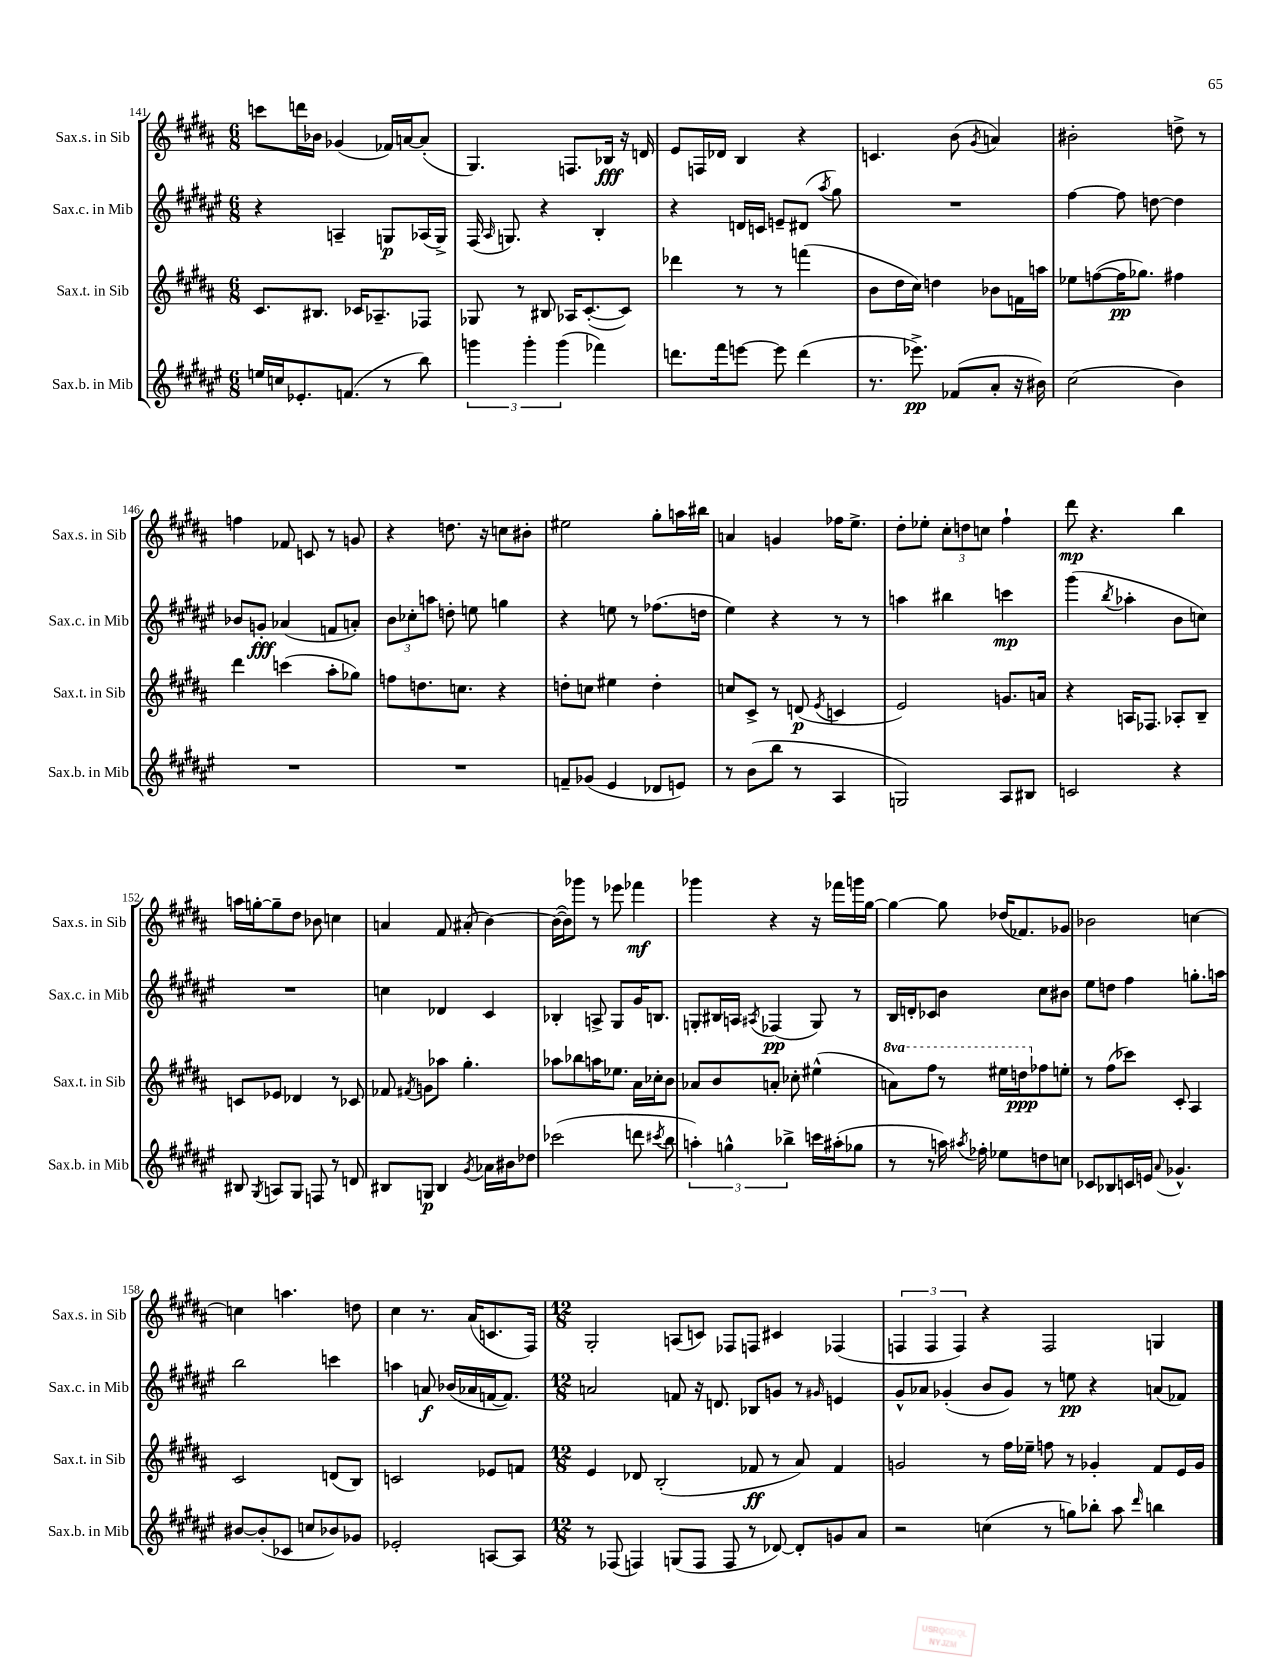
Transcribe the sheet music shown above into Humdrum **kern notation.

**kern	**kern	**kern	**kern
*staff4	*staff3	*staff2	*staff1
*clefG2	*clefG2	*clefG2	*clefG2
*k[f#c#g#d#a#e#]	*k[f#c#g#d#a#]	*k[f#c#g#d#a#e#]	*k[f#c#g#d#a#]
*M6/8	*M6/8	*M6/8	*M6/8
16ee	8.c#	4r	8ccc
16cc	.	.	.
8.e-'	.	.	16ddd
.	8.B#	.	16b-
.	.	4A~	(4g-
(8.f	.	.	.
.	16c-	.	.
.	8.A-~	.	.
8r	.	8G	16f-)
.	.	.	[16a
8bb)	8F-	(16A-	(8a']
.	.	16G^)	.
=	=	=	=
6ggg	8G-	(16F#	4.G#)
.	.	16qqA#	.
.	.	8.G)	.
.	8r	.	.
6ggg'	.	.	.
.	8B#	4r	.
(6ggg	.	.	.
.	16A-	.	8.F
.	([8.c#'	.	.
4fff-)	.	4B'	.
.	.	.	16B-
.	8c#])	.	16r
.	.	.	16d
=	=	=	=
8.ddd	4ddd-	4r	8e
.	.	.	16F
16fff#	.	.	16d-
[8eee	8r	16d	4B
.	.	16c	.
8eee]	8r	8e~	.
(4ddd	(4fff	(8d#	4r
.	.	8qaa#	.
.	.	8gg#)	.
=	=	=	=
8.r	8b	2.r	4.c
.	16dd#	.	.
8.eee-^)	16cc#)	.	.
.	4dd	.	.
(8f-	.	.	(8b
.	.	.	8qg#
8a#'	8b-	.	4a)
16r	16f	.	.
16b#)	16aa	.	.
=	=	=	=
(2cc#	8ee-	[4ff#	2b#'
.	([8ff	.	.
.	16ff]	8ff#]	.
.	8.gg-)	.	.
.	.	[8dd	.
4b)	4ff#	4dd]	8dd^
.	.	.	8r
=	=	=	=
2.r	4ddd#	8b-	4ff
.	.	8g'	.
.	(4ccc	(4a-	8f-
.	.	.	8c
.	8aa#'	8f	8r
.	8gg-)	8a')	8g
=	=	=	=
2.r	8ff	12b	4r
.	.	12cc-'	.
.	8.dd	.	.
.	.	12aa	.
.	.	8dd'	8.dd
.	8.cc	.	.
.	.	8ee	.
.	.	.	16r
.	4r	4gg	8cc
.	.	.	8b#'
=	=	=	=
8f~	8dd'	4r	2ee#
(8g-	8cc	.	.
4e#	4ee#	8ee	.
.	.	8r	.
8d-	4dd'	(8.ff-	8gg#'
8e)	.	.	16aa
.	.	16dd	16bb#
=	=	=	=
8r	8cc	4ee#)	4a
(8b	8c#^	.	.
8bb	8r	4r	4g
8r	(8d	.	.
.	8qe	.	.
4A#	4c	8r	16ff-
.	.	.	8.ee^
.	.	8r	.
=	=	=	=
2G)	2e)	4aa	8dd#'
.	.	.	8ee-'
.	.	4bb#	12cc#'
.	.	.	12dd
.	.	.	12cc
8A#	8.g	4ccc	4ff#`
8B#	.	.	.
.	16a	.	.
=	=	=	=
2c	4r	(4ggg#	8ddd#
.	.	.	4.r
.	.	8qbb	.
.	16A	4aa-'	.
.	8.F-	.	.
4r	8A-'	8b	4bb
.	8B~	8cc)	.
=	=	=	=
8B#	8c	2.r	16aa
.	.	.	[16gg'
8qG#	.	.	.
8A	8e-	.	8gg~]
8G#	4d-	.	8dd#
8F	.	.	8b-
8r	8r	.	4cc
8d	8c-	.	.
=	=	=	=
8B#	8f-	4cc	4a
.	8qf#	.	.
8G	8g	.	.
4B#	8aa-	4d-	8f#
.	4.gg#'	.	(8a#'
8qg#	.	.	.
16a-	.	4c#	[4b)
16b#	.	.	.
8dd-	.	.	.
=	=	=	=
(2ccc-	8aa-	4B-'	(16b_
.	.	.	16b])
.	8bb-	.	8ggg-
.	16aa	8A^	8r
.	8.ee-	.	.
.	.	8G#	8eee-
8ddd	16a#	16g#	4fff-
.	16cc-'	8.B	.
8qccc#	.	.	.
8bb	8b	.	.
=	=	=	=
6aa')	8a-	8G'	4ggg-
.	8b	16B#	.
6gg^^	.	.	.
.	.	16A	.
.	.	8qA#	.
.	8a'	(4F-	4r
6bb-^	.	.	.
.	8cc-'	.	.
16ccc	(4ee#^^	8G)	16r
(16aa#'	.	.	16fff-
8gg-	.	8r	16ggg
.	.	.	[16gg#
=	=	=	=
8r	8aa)	16B	4gg#_
.	.	16d'	.
8r	8fff#	8c-	.
16aa)	8r	4b	8gg#]
8qaa#	.	.	.
16ff-'	.	.	.
8ee-	16eee#	.	(16dd-
.	16ddd	.	8.f-)
8dd	8ff-	8cc#	.
8cc	8ee'	8b#	8g-
=	=	=	=
8c-	8r	8ee#	2b-
8B-	(8ff#	8dd	.
16c	8ccc-)	4ff#	.
16e	.	.	.
8qqa#	.	.	.
4.g-^^	8c#'	.	.
.	4A#	8.gg'	[4cc
.	.	16aa	.
=	=	=	=
[8b#	2c#	2bb	4cc]
(8b#']	.	.	.
8c-	.	.	4.aa
8cc	.	.	.
8b-)	(8d	4ccc	.
8g-	8B)	.	8dd
=	=	=	=
2e-'	2c	4aa	4cc#
.	.	8a	8.r
.	.	(16b-	.
.	.	16a-	(16a#
[8A	8e-	[16f	8.c
.	.	8.f])	.
8A]	8f	.	.
.	.	.	16F#)
=	=	=	=
*M12/8	*M12/8	*M12/8	*M12/8
8r	4e	2a	2G#'
(8F-	.	.	.
4F)	8d-	.	.
.	(2B'	.	.
(8G	.	8f	(8A
8F	.	16r	8c)
.	.	8.d	.
8F	.	.	8F-
8r	8f-	8B-	8F
[8d-)	8r	8g	4c#
8d-']	8a#)	8r	.
.	.	16qqg#	.
8g	4f-	4e	(4F-
8a#	.	.	.
=	=	=	=
2r	2g	8g#^^	6F
.	.	8a-	.
.	.	.	6F
.	.	(4g-'	.
.	.	.	6F)
(4cc	8r	8b	4r
.	16ff#	8g-)	.
.	16ee-~	.	.
8r	8ff	8r	2F
8gg)	8r	8ee	.
8bb-'	4g-'	4r	.
8aa#	.	.	.
16qqddd#	.	.	.
4bb	8f#	(8a	4G
.	16e	8f-)	.
.	16g-	.	.
==	==	==	==
*-	*-	*-	*-
